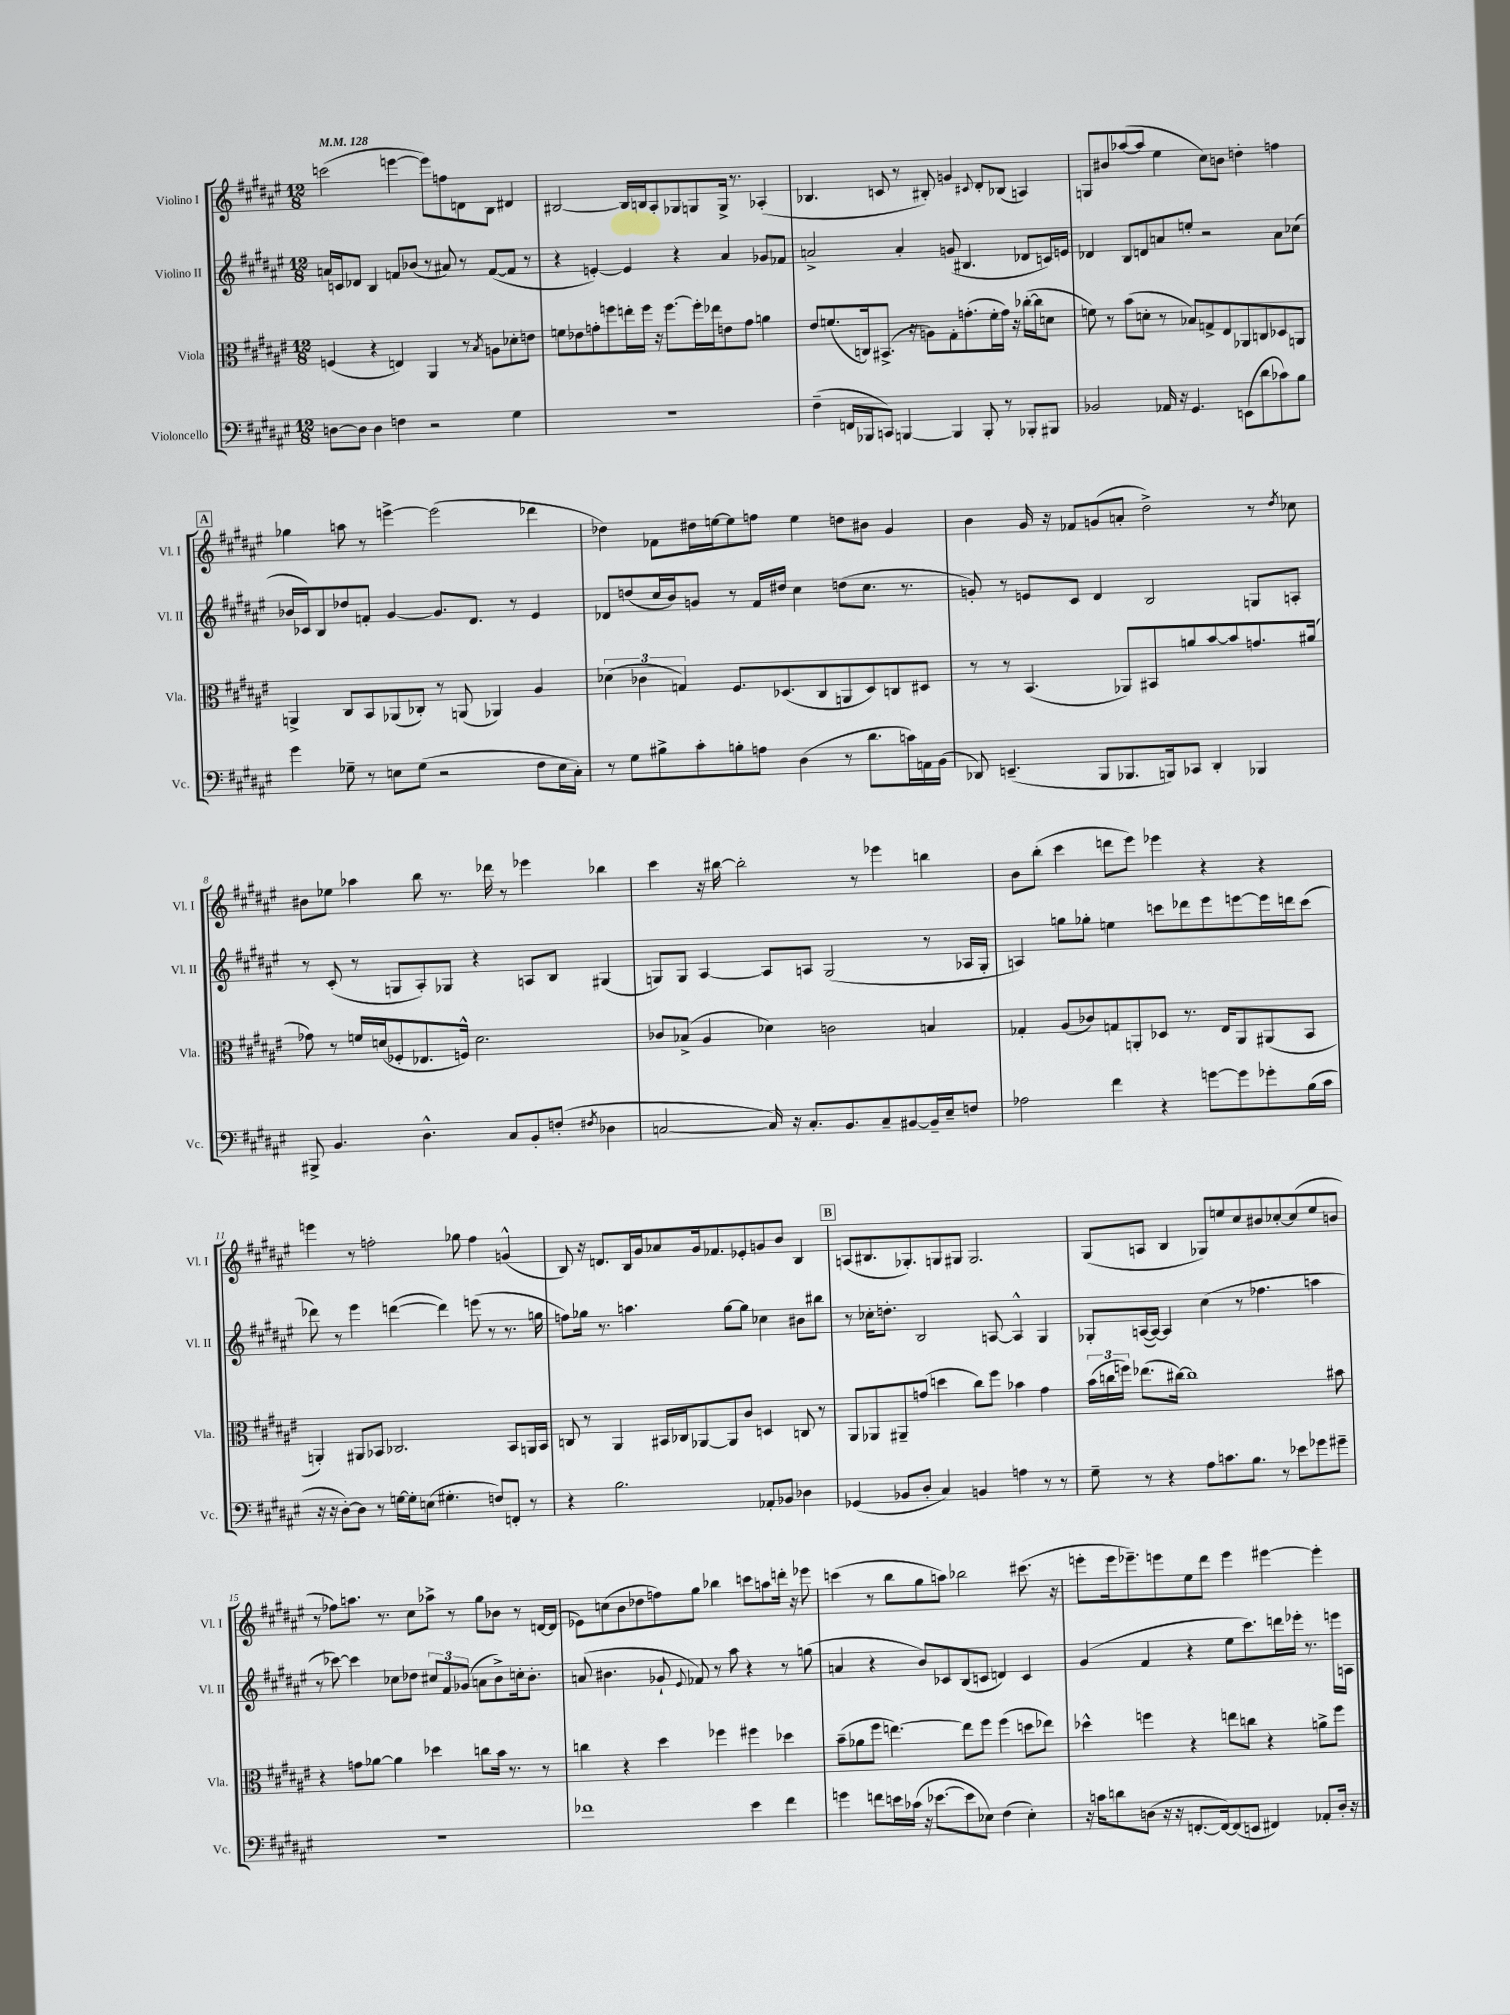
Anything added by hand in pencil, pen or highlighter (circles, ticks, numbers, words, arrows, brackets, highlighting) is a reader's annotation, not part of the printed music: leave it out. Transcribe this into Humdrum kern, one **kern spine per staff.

**kern	**kern	**kern	**kern
*part4	*part3	*part2	*part1
*staff4	*staff3	*staff2	*staff1
*I"Violoncello	*I"Viola	*I"Violino II	*I"Violino I
*I'Vc.	*I'Vla.	*I'Vl. II	*I'Vl. I
*clefF4	*clefC3	*clefG2	*clefG2
*k[f#c#g#d#a#e#]	*k[f#c#g#d#a#e#]	*k[f#c#g#d#a#e#]	*k[f#c#g#d#a#e#]
*M12/8	*M12/8	*M12/8	*M12/8
*MM128	*MM128	*MM128	*MM128
=1	=1	=1	=1
[8Dn\L	(4Fn/	16an/LL	(2cccn\
.	.	16cn/J	.
8D\J]	.	8d-X/J	.
4D\	4r	4B/	.
4Fn\	4En/)	8fn/L	[4eeen\
.	.	(8b-X/J	.
2r	4AA#/	8r	8eee\L])
.	.	8a#X/)	8ffn\
.	8r	8r	8dn\
.	8qB/	.	.
.	8An\L	([8f/L	8B\J
4G#\	8d-X'\	8f/J]	4d#X/
.	8en\J	8r	.
=2	=2	=2	=2
1.r	8fn\L	4r	[2B#X/
.	8e-X\	.	.
.	8gn'\	[4en'/)	.
.	8ffn\	.	.
.	16een'\L	4e/]	16B#/LL]
.	16ff\JJ	.	16Bn/J
.	16r	.	8A#'/
.	[8.ff\L	.	.
.	.	4r	8G-X/
.	16ff'\L]	.	8Gn/
.	16ee-X\J	.	.
.	8en\	4a#/	16G^/Jk
.	.	.	8.r
.	8g\J	.	.
.	4an\	8g-X/L	(4A-X'/
.	.	8f-X/J	.
=3	=3	=3	=3
(4F#~\	8e#/L	2an^/	4.B-X/
.	(8.fn/	.	.
16FFn/LL	.	.	.
16BBB-X/J	16Cn/k)	.	.
8CCn/J)	(8.BB#X^/J	.	8cn/
[4BBBn/	.	4a'/	8r
.	16r	.	.
.	8An\L)	.	8B#X'/)
4BBB/]	8G#'\	(8gn/	4gn/
.	(8.gn'\	4.B#X/	.
.	.	.	8qqc#X/
8BBB'/	.	.	8d#'/L
.	16f'\L	.	.
8r	16g\JJ)	.	(8B-X/J
.	16r	.	.
8BBB-X'/L	([16cc-X'\LL	8d-X/L	4An/)
.	16cc-\J]	.	.
8BBB#X/J	8dn\J	16cn/L)	.
.	.	16en/JJ	.
=4	=4	=4	=4
2BB-X/	8fn\)	4d-X/	8Gn/L
.	8r	.	8b#X/
.	(8b\L	8B/L	([8aa-X/
.	8dn'\J	8dn/	8aa-/J]
16AA-X/	8r	8an/	4ee#\
16r	.	.	.
4.GG#/	8B-X/L)	8een'/J	.
.	8Gn^/	2r	8cc#\L)
.	8E#/	.	8bn\J
(8EEn\L	8AA-X/	.	4ddn'\
8d#\	8Cn/	.	.
8c-X\)	8D-X/	8a\L	4ffn\
8B\J	8AAn/J	(8cc-X\J	.
!!LO:LB:g=z
!!LO:REH:place=s1:t=A
=5	=5	=5	=5
4g#\	4AAn^/	16b-X/LL	4gg-X\
.	.	16c-X/J)	.
.	.	8B/	.
8G-X~\	8C#/L	8dd-X/	8aan\
8r	8BB/	8fn'/J	8r
8En\L	(8AA-X/	[4g#/	[4eeen^\
(8G-\J	8C-X'/J)	.	.
2r	8r	8.g#/L]	(2eee\]
.	(8AAn/	.	.
.	.	8.d#/J	.
.	4AA-X/)	.	.
.	.	8r	.
8F#\L	4A#/	4e#/	4ddd-X\
16E\L	.	.	.
16C#'\JJ)	.	.	.
=6	=6	=6	=6
8r	(6d-X\	8d-X/L	4dd-X\)
8G#\L	.	(8ddn/	.
.	6c-X\	.	.
8B#X^\	.	16cc#/L	8f-X\L
.	.	16b/J)	.
.	6Gn/)	.	.
8c#'\	.	8gn/J	16dd#X\L
.	.	.	[16een\J
8Bn'\	8.F#/L	8r	8ee\]
8An\J	.	16f#/LL	8ffn\J
.	(8.D-X/	16dd#X/JJ	.
(4D#\	.	4cc#\	4ee\
.	8C#/	.	.
8r	8AAn/	(8ddn\L	8ddn\L
8.d#\L	8D-/)	8.cc#\J	8b#X\J
.	8Cn/	.	4g#/
16cn\L)	.	8.r	.
16AAn\	8D#X/J	.	.
(16BB\JJ	.	.	.
=7	=7	=7	=7
8DD-X/)	8r	8gn'/)	4b\
(4.EEn~/	8r	8r	.
.	(4.BB/	8en/L	16g#/
.	.	.	16r
.	.	8c#/J	8f-X/L
8BBB/L	.	4d#/	(8gn/
8.BBB-X/	8AA-X/L)	.	8an'/J
.	8BB#X/	2B/	2dd#^\)
16BBBn/k)	.	.	.
8CC-X/J	8an/	.	.
4DD-'/	[8b/	.	.
.	8b/]	.	.
4BBB-X/	8.gn/	8Gn/L	8r
.	.	.	8qdd#/
.	.	8An'/J	8cc-X\
.	(16a#X/Jk	.	.
!!LO:LB:g=z
=8	=8	=8	=8
8BBB#X^/	8g-X\)	8r	8b#X\L
4.BB/	8r	(8c#'/	8ee-X\J
.	16fn/LL	8r	4aa-X\
.	(16dn/J	.	.
.	8F-X'/	8Gn/L	.
4.D#^^\	8.E-X/	8A#'/)	8bb\
.	.	8G-X/J	8.r
.	16Fn^^/Jk)	.	.
.	2.d\	4r	.
.	.	.	16ddd-X\
8C#/L	.	.	8r
8BB'/	.	8An/L	4eee-X\
(8Fn'/J	.	8B/J	.
8qF#X/	.	.	.
4D-X\	.	(4G#X/	4bb-X\
=9	=9	=9	=9
[2Cn/	8c-X/L	8Gn/L)	4ccc#\
.	(8B-X^/J	8G/J	.
.	4A#/	[4A#/	16r
.	.	.	[16bb#X\
.	.	.	2bb#'\]
16C/])	4d-X\)	8A#/L]	.
16r	.	.	.
8.C'/L	.	8An/J	.
.	2cn\	(2G/	.
8.BB/	.	.	.
.	.	.	8r
8C~/	.	.	4eee-X\
[8BB#X/	.	.	.
16BB#~/L]	4Bn/	8r	4bbn\
16E#~/J	.	.	.
8Fn/J	.	16A-X/LL	.
.	.	16G'/JJ	.
=10	=10	=10	=10
2A-X\	4G-X'/	4An/)	8b\L
.	.	.	(8bb'\J
.	(8A#/L	8ggn\L	4ccc#\
.	8c-X/)	8gg-X'\J	.
4f#\	8Gn/	4een\	8dddn\L
.	8AAn'/	.	8eee#\J)
4r	8D-X/J	8cccn\L	4eee-X\
.	8.r	8ddd-X\	.
[8gn\L	.	8eee#\	4r
.	16E#/KL	.	.
8g\]	8AA/	[8eeen\	.
8g-X'\	(8AA#X/	16eee\L]	4r
.	.	16dddn\J	.
(16B\L	8BB/J	(8ccc\J	.
16c#\JJ	.	.	.
!!LO:LB:g=z
=11	=11	=11	=11
16r	4AAn'/)	8ddd-X\)	4eeen\
16r	.	.	.
[8D#'\L)	.	8r	.
8D#\J]	8AA#X/L	4eee#\	8r
8r	8BB-X/J	.	2ffn'\
[16Gn\LL	2.C-X/	([4dddn\	.
16G'\J]	.	.	.
(8En\J	.	.	.
4.G#X'\	.	4ddd\])	.
.	.	.	8gg-X\
.	.	(8eeen\	4ff\
8Fn/L)	.	8r	.
8FFn'/J	8BB-/L	8.r	(4gn^^/
8r	16AAn/L	.	.
.	16BB-/JJ	16ggn\	.
=12	=12	=12	=12
4r	8Cn/	8ffn\L)	8B/)
.	8r	16gg-X\Jk	16r
.	.	8.r	8.dn/L
2.B\	4AA#/	.	.
.	.	4.aan\	16B/L
.	.	.	16g#/J
.	16BB#X/LL	.	8a-X/
.	16C-X/J	.	.
.	[8AA-X/	.	16g#/k
.	.	.	8.f-X/
.	8AA-/]	[8gg-\L	.
.	8c#/J	8gg-\J]	8e-X'/
8AA-X'/L	4Dn/	4cc-X\	8gn/
8BB-X/J	.	.	8b/J
4D-X\	8Cn/	8b#X\L	4B/
.	8r	8bb#X\J	.
!!LO:REH:place=s1:t=B
=13	=13	=13	=13
(4GG-X/	8AA#/L	8r	(8An/L
.	8AA-X/	16cc-X'\KL	8.B#X/
.	.	8.ddn'\J	.
8BB-X/L	8AA#X~/	.	.
.	.	.	8.G-X'/)
8D#'/J	(8gn/J	2B/	.
4C#/)	4ddn\	.	8Gn/
.	.	.	8G#X/J
4BBn/	8cc#\L)	.	2.G#/
.	8ff#\J	[8An/	.
4An\	4b-X\	4A^^/]	.
8r	4g\	4G#/	.
8r	.	.	.
=14	=14	=14	=14
8G#~\	(24b\LL	8G-X'/L	(8G#/L
.	24ccn\	.	.
.	24ffn\JJ)	.	.
8r	(8.ee-X\L	([16An/L	8An/J
.	.	16A/JJ_)	.
4r	.	4A/]	4B/
.	[16cc#X\Jk)	.	.
.	1cc#]	.	.
8A#\L	.	(4cc#\	8G-X/L)
8.cn\	.	.	8een/
.	.	8r	8cc#/
8.B\J	.	.	.
.	.	4.ff-X\	8b#X/
8r	.	.	[8cc-X'/
8e-X\L	.	.	(8cc-/]
8g-X\	.	4aan\	8ee/
8g#X~\J	8b#X\	.	8bn/J
!!LO:LB:g=z
=15	=15	=15	=15
1.r	4r	8r	8r
.	.	[8ccc-X\)	8ff-X\L)
.	8gn\L	4ccc-\]	8.aan\J
.	[8a-X\J	.	.
.	.	.	8.r
.	4a-\]	8cc-X\L	.
.	.	8dd-X\J	8cc#\L
.	4dd-X\	12cc#X/L	8aa-X^\J
.	.	12f#/	.
.	.	.	8r
.	.	(12g-X/J	.
.	8ccn\L	8an\L	8gg#\L
.	16b\Jk	8b^\)	8b-X\J
.	8.r	.	.
.	.	16ccn'\k	8r
.	.	8.b'\J	.
.	8r	.	[16dn/LL
.	.	.	(16d/JJ]
=16	=16	=16	=16
1f-X	4ccn\	(8an/	8e-X\L)
.	.	4.b#X\	(8ccn\
.	4r	.	8b\
.	.	.	8dd-X\
.	4dd#\	8g-X`/	8ffn\)
.	.	8qqe#/	.
.	.	8f-X/)	8gg#\J
.	4ff-X\	8r	4bb-X\
.	.	8aa#\	.
4e#\	4ff#X\	4r	8cccn\L
.	.	.	8aan\
4f-\	4dd-X\	8r	16dddn'\Jk
.	.	.	16r
.	.	(8ggn\	8eee-X\
=17	=17	=17	=17
4gn\	(8b~\L	4an/	(4cccn\
.	8a-X\	.	.
8fn\L	8ff#\J	4r	8r
16en\L	[4.een\)	.	8bb\L
(16c-X\JJ	.	.	.
16r	.	8b/L)	8gg#\
[8.e-X\L	.	.	.
.	.	8c-X/	8aan\J)
8e-\]	8ee\L]	(8B/	2bb-X\
8E-X\J)	8ff#\J	8cn/J	.
(4F#\	(4ff#\	4dn/)	.
4E-'\)	8ddn\L	4c/	(8.ccc#X\
.	8ee-X\J)	.	.
.	.	.	16r
=18	=18	=18	=18
16r	4dd-X^^\	(4g#/	8eeen'\L
16cn\KL	.	.	.
8dn\	.	.	16eee\k
.	.	.	8.eee-X~\)
(8Dn\J	4ffn\	4f#/	.
16r	.	.	8eeen\
16r	.	.	.
[8.FFn'/L	4r	4r	8ee#\
.	.	.	8ddd#\J
16FF/k_)	.	.	.
(8FF/]	8een\L	8ee#\L	4eee\
8EEn/J	8ccn\J	8.ccc#\)	.
4FF#X/)	4r	.	[4eee#X\
.	.	16dddn\L	.
.	.	16eee-X'\JJ	.
.	.	8.r	.
8AA-X'/L	8an^\L	.	4eee#'\]
16D'/Jk	8ff\J	16eeen\LL	.
16r	.	16An\JJ	.
==	==	==	==
*-	*-	*-	*-
